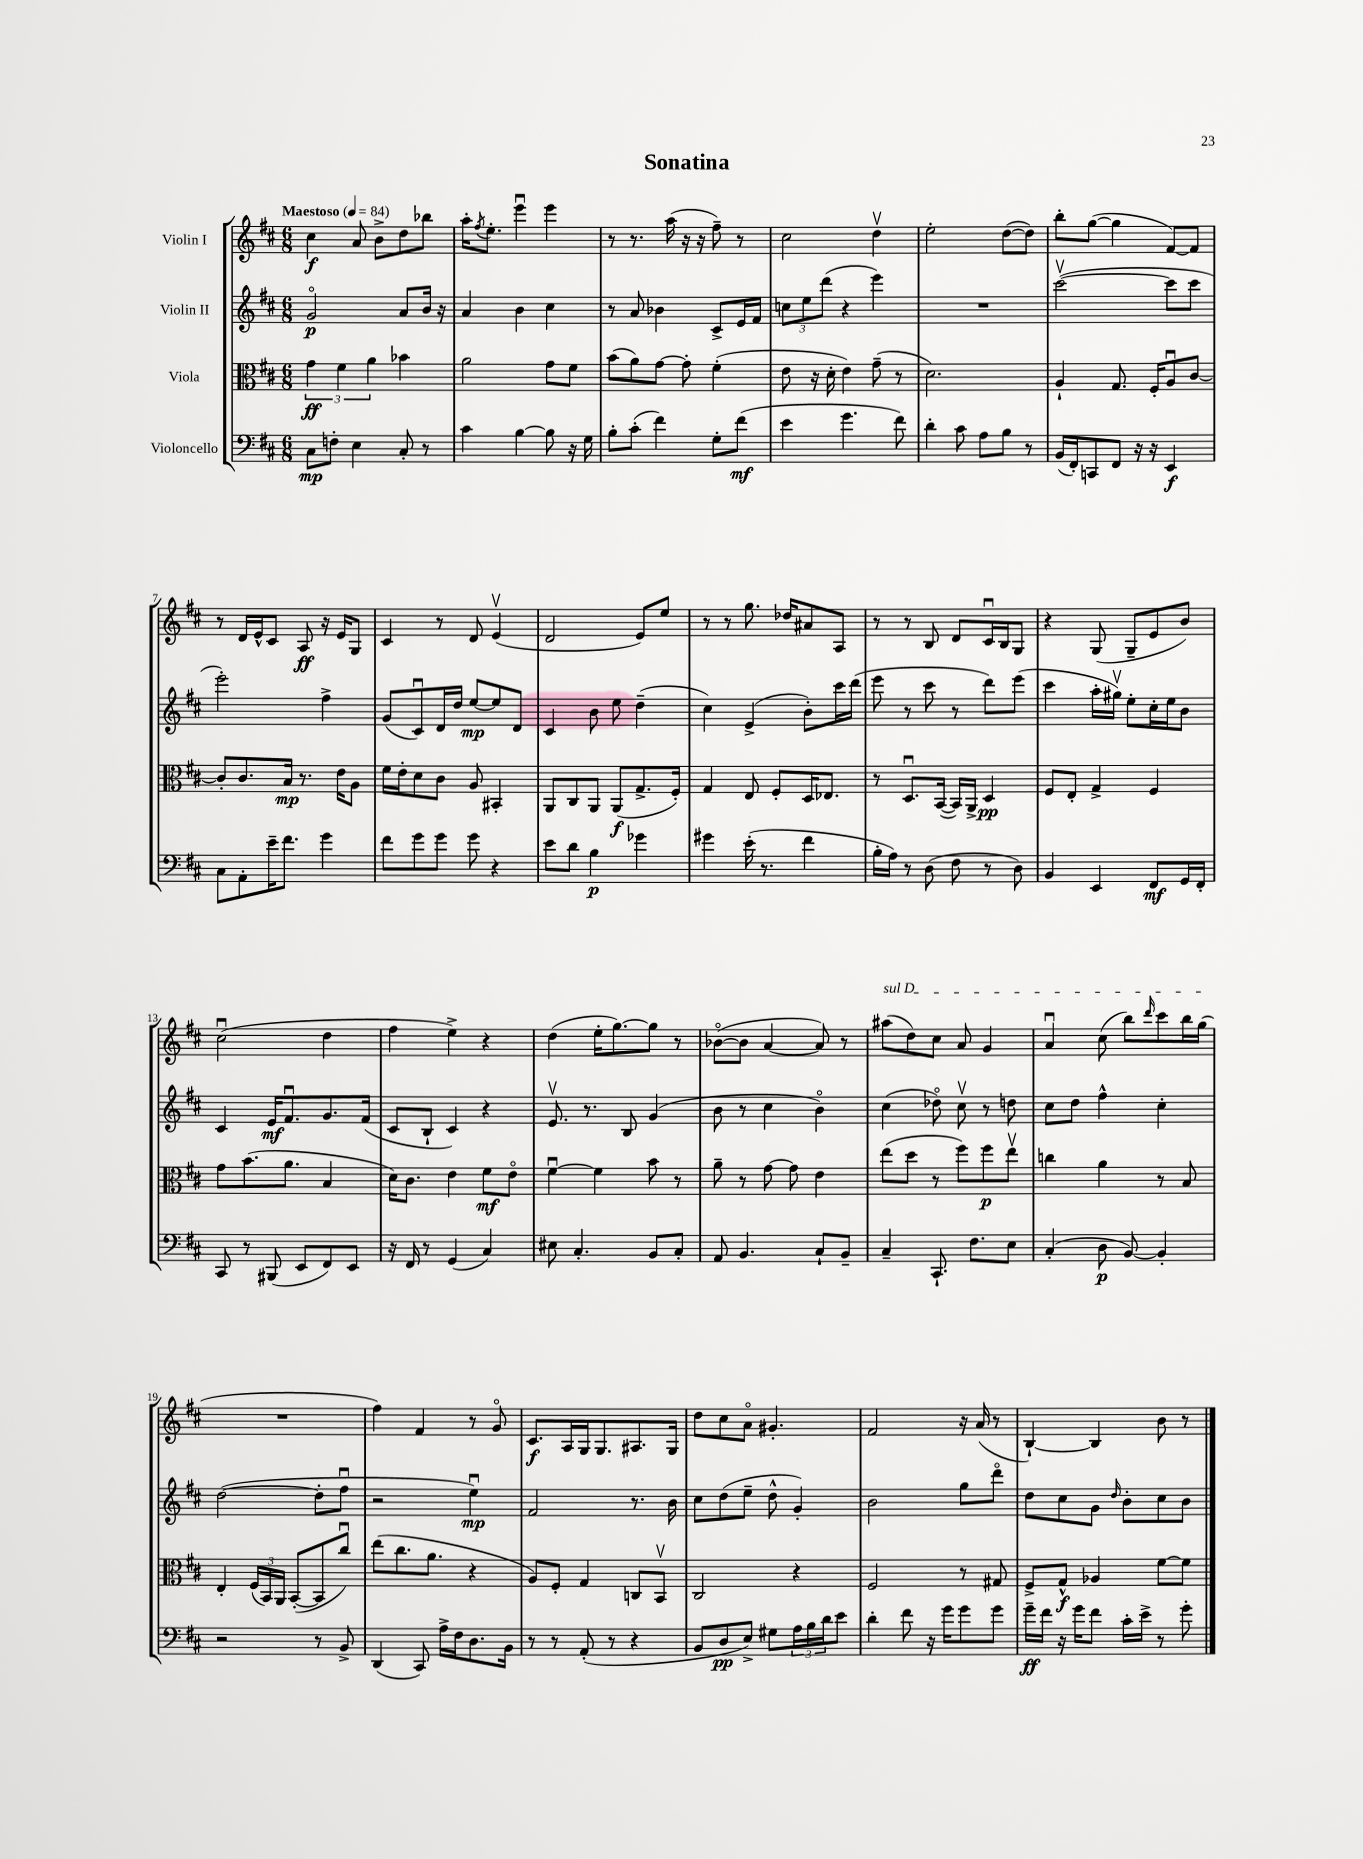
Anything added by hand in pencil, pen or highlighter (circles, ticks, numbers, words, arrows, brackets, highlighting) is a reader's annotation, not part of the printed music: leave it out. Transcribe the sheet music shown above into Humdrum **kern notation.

**kern	**dynam	**kern	**dynam	**kern	**dynam	**kern	**dynam
*part4	*part4	*part3	*part3	*part2	*part2	*part1	*part1
*staff4	*staff4	*staff3	*staff3	*staff2	*staff2	*staff1	*staff1
*I"Violoncello	*	*I"Viola	*	*I"Violin II	*	*I"Violin I	*
*clefF4	*	*clefC3	*	*clefG2	*	*clefG2	*
*k[f#c#]	*	*k[f#c#]	*	*k[f#c#]	*	*k[f#c#]	*
*M6/8	*	*M6/8	*	*M6/8	*	*M6/8	*
*MM84	*	*MM84	*	*MM84	*	*MM84	*
=1	=1	=1	=1	=1	=1	=1	=1
!	!	!	!	!	!	!LO:TX:a:B:t=Maestoso	!
8C#\L	mp	6g\	ff	2g/	p	4cc#\	f
8Fn'\J	.	.	.	.	.	.	.
.	.	6f#\	.	.	.	.	.
4E\	.	.	.	.	.	8a/	.
.	.	6a\	.	.	.	.	.
.	.	.	.	.	.	8b^\L	.
8C#'/	.	4b-X\	.	8a/L	.	8dd\	.
8r	.	.	.	16b/Jk	.	8bb-X\J	.
.	.	.	.	16r	.	.	.
=2	=2	=2	=2	=2	=2	=2	=2
4c#\	.	2a\	.	4a/	.	16aa'\KL	.
.	.	.	.	.	.	8qff#/	.
.	.	.	.	.	.	8.ee'\J	.
[4B\	.	.	.	4b\	.	4eeeu\	.
8B\]	.	8g\L	.	4cc#\	.	4eee\	.
16r	.	8f#\J	.	.	.	.	.
16G\	.	.	.	.	.	.	.
=3	=3	=3	=3	=3	=3	=3	=3
8B'\L	.	(8b\L	.	8r	.	8r	.
(8c#'\J	.	8a\)	.	8a/	.	8.r	.
4f#\)	.	[8g\J	.	4b-X\	.	.	.
.	.	.	.	.	.	(16aa\	.
.	.	8g'\]	.	.	.	16r	.
.	.	.	.	.	.	16r	.
8G'\L	.	(4f#'\	.	8c#^/L	.	8ff#~\)	.
(8f#\J	mf	.	.	16e/L	.	8r	.
.	.	.	.	16f#/JJ	.	.	.
=4	=4	=4	=4	=4	=4	=4	=4
4e\	.	8e\	.	12ccn\L	.	2cc#\	.
.	.	.	.	12ee\	.	.	.
.	.	16r	.	.	.	.	.
.	.	.	.	(12ddd\J	.	.	.
.	.	16d'\	.	.	.	.	.
4.g\	.	4e\)	.	4r	.	.	.
.	.	(8g~\	.	4eee\)	.	4ddv\	.
8f#\)	.	8r	.	.	.	.	.
=5	=5	=5	=5	=5	=5	=5	=5
4d'\	.	2.d\)	.	2.r	.	2ee'\	.
8c#\	.	.	.	.	.	.	.
8A\L	.	.	.	.	.	.	.
8B\J	.	.	.	.	.	([8dd\L	.
8r	.	.	.	.	.	8dd\J])	.
=6	=6	=6	=6	=6	=6	=6	=6
(16BB/LL	.	4A`/	.	([2ccc#v\	.	8bb'\L	.
16FF#'/J)	.	.	.	.	.	.	.
8CCn/	.	.	.	.	.	([8gg\J	.
8FF#/J	.	8.G/	.	.	.	4gg\]	.
16r	.	.	.	.	.	.	.
16r	.	16F#'/KL	.	.	.	.	.
4EE/	f	8Au/	.	8ccc#\L]	.	[8f#/L)	.
.	.	[8c#/J	.	8ccc#\J	.	8f#/J]	.
!!LO:LB:g=z
=7	=7	=7	=7	=7	=7	=7	=7
8C#\L	.	8c#'/L]	.	2eee'\)	.	8r	.
8AA'\	.	8.c#/	.	.	.	16d/LL	.
.	.	.	.	.	.	16e^^/J	.
16e~\K	.	.	.	.	.	8c#/J	.
8.f#\J	.	16B/Jk	mp	.	.	.	.
.	.	8.r	.	.	.	8A/	ff
4g\	.	.	.	4ff#^\	.	16r	.
.	.	16e\KL	.	.	.	16e/KL	.
.	.	8A\J	.	.	.	8G/J	.
=8	=8	=8	=8	=8	=8	=8	=8
8f#\L	.	16f#\LL	.	(8g/L	.	4c#/	.
.	.	16e'\J	.	.	.	.	.
8g\	.	8d\	.	8c#u/)	.	.	.
8g\J	.	8c#\J	.	16d/L	.	8r	.
.	.	.	.	16dd/JJ	.	.	.
8g\	.	8A/	.	[8ee/L	mp	8d/	.
4r	.	4BB#X'/	.	8ee/]	.	(4ev/	.
.	.	.	.	8d/J	.	.	.
=9	=9	=9	=9	=9	=9	=9	=9
8e\L	.	8AA/L	.	4c#/	.	2d/	.
8d\J	.	8C#/	.	.	.	.	.
4B\	p	8AA/J	.	8b\	.	.	.
.	.	(8AA/L	f	8ee\	.	.	.
4g-X\	.	8.G^/	.	(4dd~\	.	8e/L)	.
.	.	.	.	.	.	8ee/J	.
.	.	16F#'/Jk)	.	.	.	.	.
=10	=10	=10	=10	=10	=10	=10	=10
4g#X\	.	4G/	.	4cc#\)	.	8r	.
.	.	.	.	.	.	8r	.
(16e'\	.	8E/	.	(4e^/	.	8.gg\	.
8.r	.	.	.	.	.	.	.
.	.	8F#'/L	.	.	.	.	.
.	.	.	.	.	.	16dd-X/KL	.
4f#\	.	16D/K	.	8b'\L)	.	8a#X/	.
.	.	8.E-X/J	.	.	.	.	.
.	.	.	.	16ccc#\L	.	8A/J	.
.	.	.	.	(16ddd\JJ	.	.	.
=11	=11	=11	=11	=11	=11	=11	=11
16B'\LL	.	8r	.	8eee\	.	8r	.
16A\JJ)	.	.	.	.	.	.	.
8r	.	8.Du/L	.	8r	.	8r	.
(8D\	.	.	.	8ccc#\	.	8B/	.
.	.	([16BB/Jk	.	.	.	.	.
8F#\	.	16BB/LL])	.	8r	.	8d/L	.
.	.	16AA^/JJ	.	.	.	.	.
8r	.	4D/	pp	8ddd\L)	.	16c#u/L	.
.	.	.	.	.	.	16B/J	.
8D\)	.	.	.	(8eee\J	.	8G/J	.
=12	=12	=12	=12	=12	=12	=12	=12
4BB/	.	8F#/L	.	4ccc#\	.	4r	.
.	.	8E'/J	.	.	.	.	.
4EE/	.	4G^/	.	16aa'\LL	.	(8G/	.
.	.	.	.	16gg#Xv\JJ)	.	.	.
.	.	.	.	8ee'\L	.	8G~/L	.
8FF#/L	mf	4F#/	.	16cc#'\L	.	8e/	.
.	.	.	.	16ee\J	.	.	.
16GG/L	.	.	.	8b\J	.	8b/J)	.
16FF#'/JJ	.	.	.	.	.	.	.
!!LO:LB:g=z
=13	=13	=13	=13	=13	=13	=13	=13
8CC#/	.	8g\L	.	4c#/	.	(2cc#u\	.
8r	.	(8.b\	.	.	.	.	.
(8BBB#X/	.	.	.	16e/KL	mf	.	.
.	.	8.a\J	.	8.f#u/	.	.	.
8EE/L	.	.	.	.	.	.	.
8FF#/)	.	4B/	.	8.g/	.	4dd\	.
8EE/J	.	.	.	.	.	.	.
.	.	.	.	(16f#/Jk	.	.	.
=14	=14	=14	=14	=14	=14	=14	=14
16r	.	16d\KL)	.	8c#/L	.	4ff#\	.
16FF#/	.	8.c#\J	.	.	.	.	.
8r	.	.	.	8B`/J	.	.	.
(4GG/	.	4e\	.	4c#/)	.	4ee^\)	.
4C#/)	.	8f#\L	mf	4r	.	4r	.
.	.	8e\J	.	.	.	.	.
=15	=15	=15	=15	=15	=15	=15	=15
8E#X\	.	[4f#u\	.	8.ev/	.	(4dd\	.
4.C#'/	.	.	.	.	.	.	.
.	.	.	.	8.r	.	.	.
.	.	4f#\]	.	.	.	16ee'\KL	.
.	.	.	.	.	.	[8.gg\)	.
.	.	.	.	8B/	.	.	.
8BB/L	.	8b\	.	(4g/	.	8gg\J]	.
8C#'/J	.	8r	.	.	.	8r	.
=16	=16	=16	=16	=16	=16	=16	=16
8AA/	.	8a~\	.	8b\	.	([8b-X\L	.
4.BB/	.	8r	.	8r	.	8b-\J]	.
.	.	[8g\	.	4cc#\	.	[4a/	.
.	.	8g\]	.	.	.	.	.
8C#`/L	.	4e\	.	4b\)	.	8a/])	.
8BB~/J	.	.	.	.	.	8r	.
=17	=17	=17	=17	=17	=17	=17	=17
!	!	!	!	!	!	!LO:TX:a:i:t=sul D	!
4C#~/	.	(8ee\L	.	(4cc#\	.	(8aa#X\L	.
.	.	8dd\J	.	.	.	8dd\)	.
8.CC#`/	.	8r	.	8dd-X\)	.	8cc#\J	.
.	.	8ff#\L)	.	8cc#v\	.	8a/	.
8.F#\L	.	.	.	.	.	.	.
.	.	8ff#\	p	8r	.	4g/	.
8E\J	.	8eev\J	.	8ddn\	.	.	.
=18	=18	=18	=18	=18	=18	=18	=18
(4C#'/	.	4ccn\	.	8cc#\L	.	4au/	.
.	.	.	.	8dd\J	.	.	.
8D\	p	4a\	.	4ff#^^\	.	(8cc#\	.
[8BB/)	.	.	.	.	.	8bb\L)	.
.	.	.	.	.	.	16qqddd/	.
4BB'/]	.	8r	.	4cc#'\	.	8ccc#\	.
.	.	8B/	.	.	.	16bb\L	.
.	.	.	.	.	.	(16gg\JJ	.
!!LO:LB:g=z
=19	=19	=19	=19	=19	=19	=19	=19
2r	.	4E'/	.	([2dd\	.	2.r	.
.	.	(24F#/LL	.	.	.	.	.
.	.	24BB/)	.	.	.	.	.
.	.	24AA/JJ	.	.	.	.	.
.	.	([8BB'/L	.	.	.	.	.
8r	.	8BB/]	.	8dd'\L]	.	.	.
8BB^/	.	8cc#u/J)	.	8ff#u\J	.	.	.
=20	=20	=20	=20	=20	=20	=20	=20
(4DD/	.	(8ee\L	.	2r	.	4ff#\)	.
.	.	8.cc#\	.	.	.	.	.
8CC#/)	.	.	.	.	.	4f#/	.
.	.	8.a\J	.	.	.	.	.
16A^\LL	.	.	.	.	.	.	.
16F#\J	.	.	.	.	.	.	.
8.D\	.	4r	.	4eeu\)	mp	8r	.
.	.	.	.	.	.	8g/	.
16BB\Jk	.	.	.	.	.	.	.
=21	=21	=21	=21	=21	=21	=21	=21
8r	.	8A/L)	.	2f#/	.	8.c#/L	f
8r	.	8F#'/J	.	.	.	.	.
.	.	.	.	.	.	16A/L	.
(8AA'/	.	4G/	.	.	.	16G/J	.
.	.	.	.	.	.	8.G/	.
8r	.	.	.	.	.	.	.
4r	.	8Cn/L	.	8.r	.	8.A#X/	.
.	.	8BBv/J	.	.	.	.	.
.	.	.	.	16b\	.	16G/Jk	.
=22	=22	=22	=22	=22	=22	=22	=22
8BB/L	.	2C#/	.	8cc#\L	.	8dd\L	.
8D/	pp	.	.	(8dd\	.	8cc#\	.
8E^/J)	.	.	.	8ee~\J	.	8a\J	.
8G#X\L	.	.	.	8dd^^\	.	4.g#X'/	.
24A\L	.	4r	.	4g'/)	.	.	.
24B\	.	.	.	.	.	.	.
24d\J	.	.	.	.	.	.	.
8e\J	.	.	.	.	.	.	.
=23	=23	=23	=23	=23	=23	=23	=23
4d'\	.	2F#/	.	2b\	.	2f#/	.
8f#\	.	.	.	.	.	.	.
16r	.	.	.	.	.	.	.
16g\KL	.	.	.	.	.	.	.
8g\	.	8r	.	8gg\L	.	16r	.
.	.	.	.	.	.	(16a/	.
8g\J	.	8G#X/	.	8ddd\J	.	8r	.
=24	=24	=24	=24	=24	=24	=24	=24
16g~\LL	ff	8F#^/L	.	8dd\L	.	[4B`/)	.
16f#\JJ	.	.	.	.	.	.	.
16r	.	8G^^/J	f	8cc#\	.	.	.
16g\KL	.	.	.	.	.	.	.
8f#\J	.	4A-X/	.	8g\J	.	4B/]	.
.	.	.	.	16qqdd/	.	.	.
16c#'\LL	.	.	.	8b'\L	.	.	.
16e^\JJ	.	.	.	.	.	.	.
8r	.	[8f#\L	.	8cc#\	.	8b\	.
8g'\	.	8f#\J]	.	8b\J	.	8r	.
==	==	==	==	==	==	==	==
*-	*-	*-	*-	*-	*-	*-	*-
